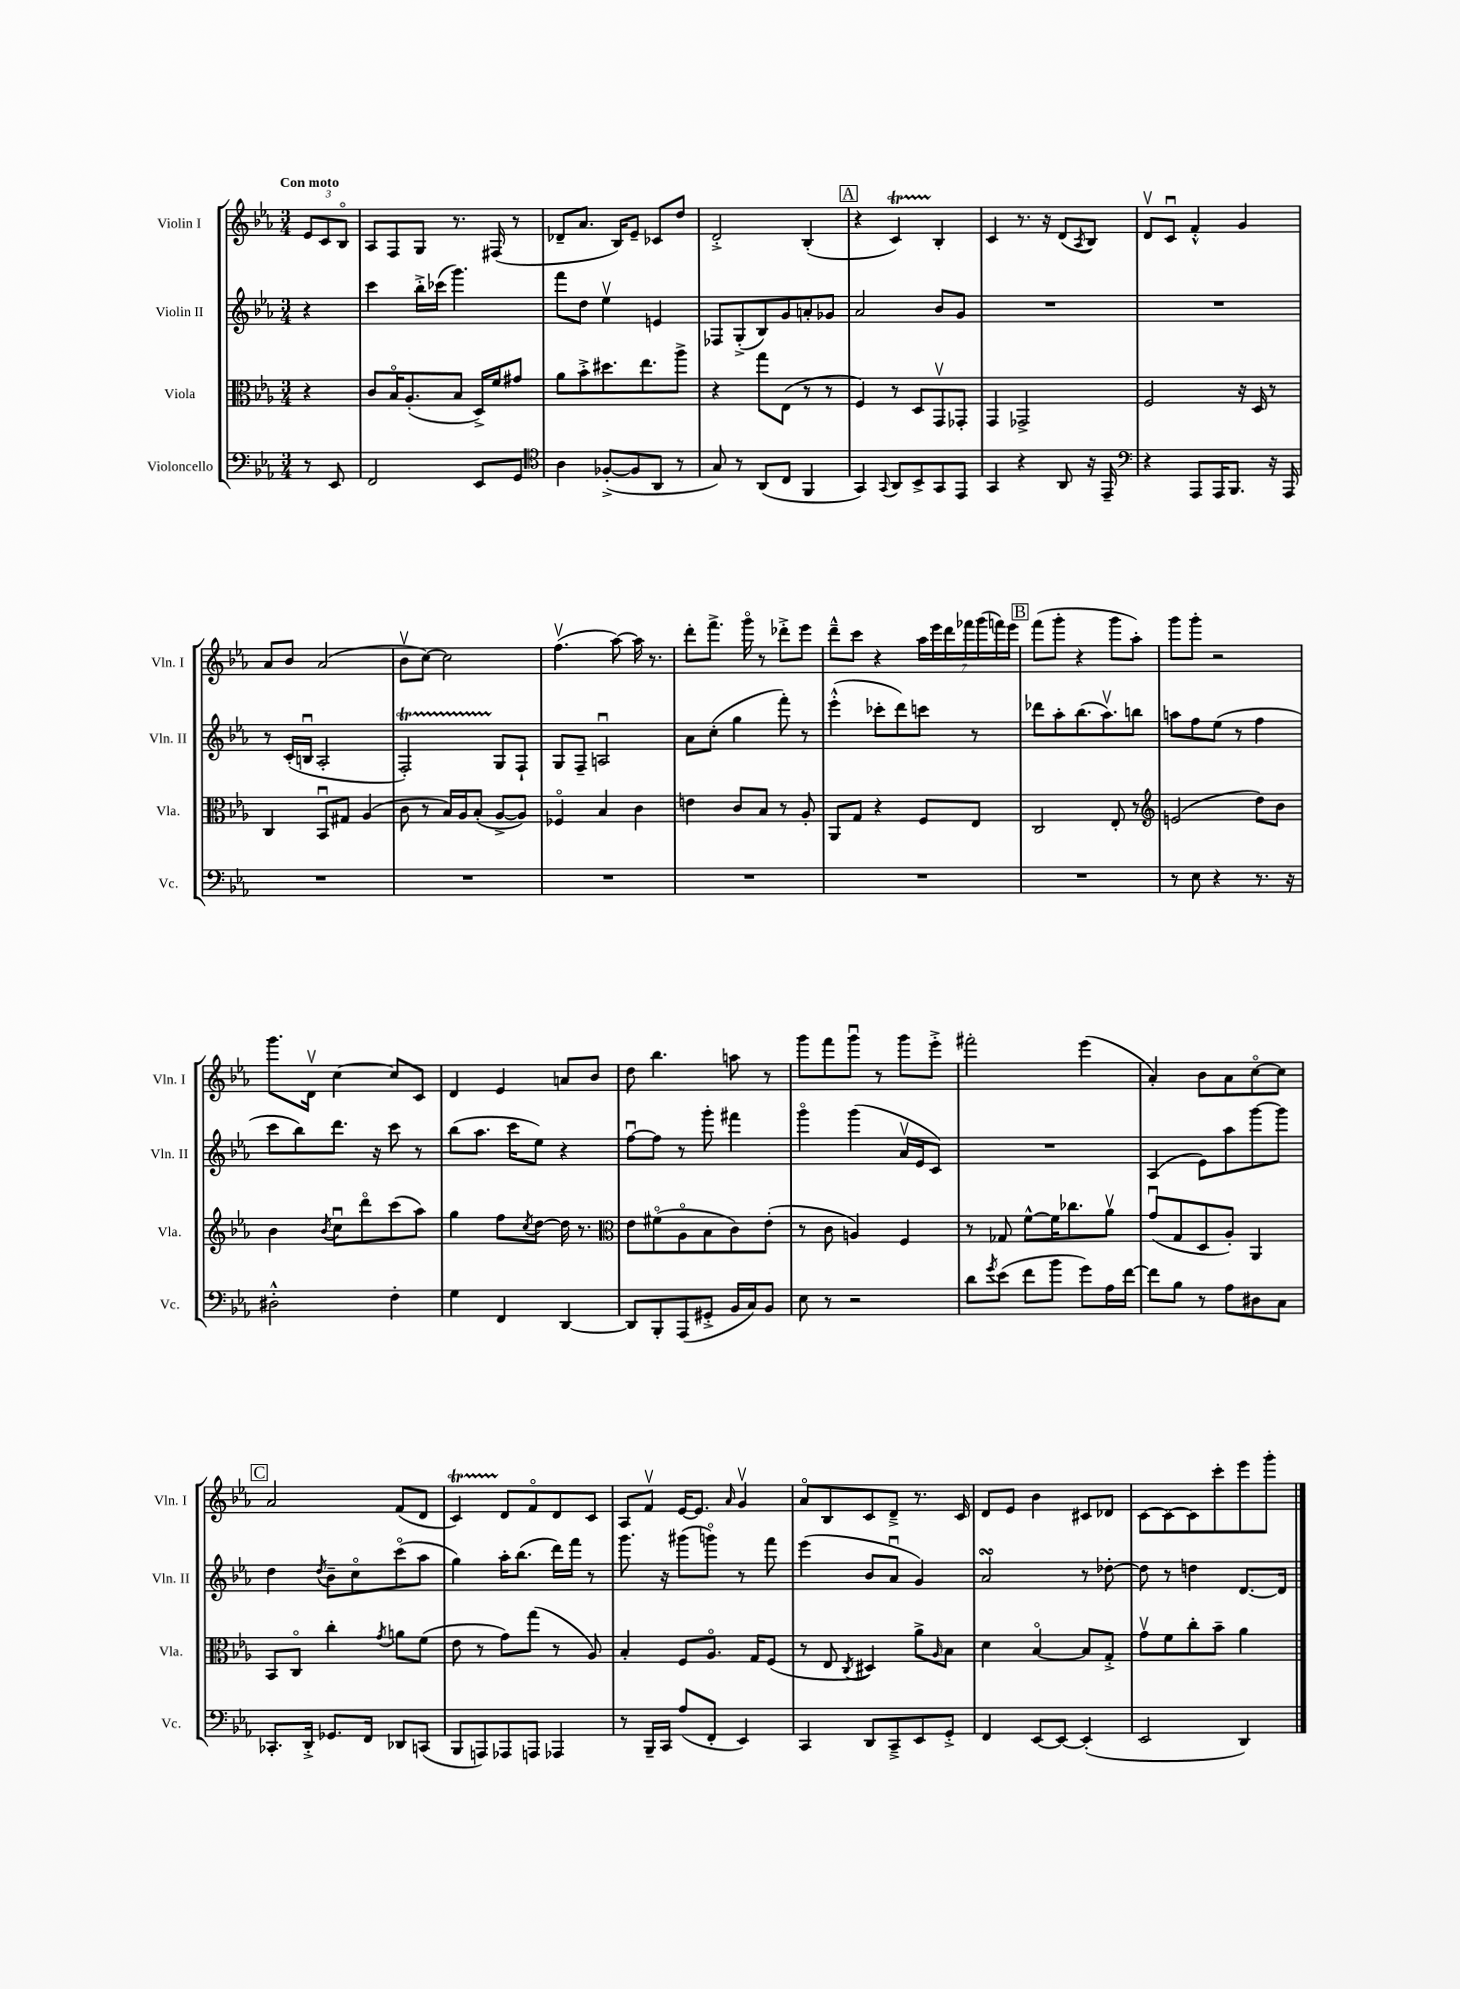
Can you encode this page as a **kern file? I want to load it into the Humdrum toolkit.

**kern	**kern	**kern	**kern
*staff4	*staff3	*staff2	*staff1
*clefF4	*clefC3	*clefG2	*clefG2
*k[b-e-a-]	*k[b-e-a-]	*k[b-e-a-]	*k[b-e-a-]
*M3/4	*M3/4	*M3/4	*M3/4
8r	4r	4r	12e-
.	.	.	12c
8EE-	.	.	.
.	.	.	12B-o
=	=	=	=
2FF	8c	4ccc	8A-
.	16B-o	.	8F
.	(8.A-'	.	.
.	.	16bb-'^	8G
.	.	(16ccc-	.
.	8B-	4.ggg)	8.r
8EE-	16D^)	.	.
.	16f	.	(16F#
8GG	8g#	.	8r
=	=	=	=
*clefC4	*	*	*
4A-	8a-	8fff	8d-~
.	8b-'^	8dd	8.a-
([8F-'^	8.dd#	4ee-v	.
.	.	.	16B-)
8F-]	.	.	8e-~
.	8.ee-	.	.
8AA-	.	4e	8c-
8r	8aa-^	.	8dd
=	=	=	=
8G)	4r	8F-	2d'^
8r	.	(8G'^	.
(8AA-	8gg	8B-)	.
8C	(8E-	8g	.
4FF	8r	8a'	(4B-'
.	8r	8g-	.
=	=	=	=
4GG)	4F)	2a-	4r
8qqGG	.	.	.
8AA-	8r	.	4c)
8BB-^	8D	.	.
8GG	8GGv	8b-	4B-'
8EE-	8GG-'	8g	.
=	=	=	=
4GG	4GG	2.r	4c
4r	2GG-^	.	8.r
.	.	.	16r
8AA-	.	.	(8d
.	.	.	8qA-
16r	.	.	8B-)
16EE-~	.	.	.
=	=	=	=
*clefF4	*	*	*
4r	2F	2.r	8dv
.	.	.	8cu
8AAA-	.	.	4f'^^
16AAA-	.	.	.
8.BBB-	.	.	.
.	16r	.	4g
.	16D	.	.
16r	8r	.	.
16AAA-	.	.	.
=	=	=	=
2.r	4C	8r	8a-
.	.	(16c'	8b-
.	.	16Bu	.
.	8BB-u	2A-'	(2a-
.	8G#	.	.
.	(4A-	.	.
=	=	=	=
2.r	8c	2F')	8b-v
.	8r	.	[8cc)
.	16B-)	.	2cc]
.	16A-	.	.
.	(8B-'	.	.
.	[8A-^	8G	.
.	8A-])	8F`	.
=	=	=	=
2.r	4F-o	8G	(4.ffv
.	.	8F~	.
.	4B-	2Au	.
.	.	.	[8aa-)
.	4c	.	16aa-]
.	.	.	8.r
=	=	=	=
2.r	4e	8a-	8ddd'
.	.	(8cc'	8.fff^
.	8c	4gg	.
.	.	.	16gggo
.	8B-	.	8r
.	8r	8fff')	8ddd-'^
.	8A-'	8r	8eee-
=	=	=	=
2.r	8AA-	(4eee-'^^	8ddd~^^
.	8G	.	8ccc
.	4r	8ccc-'	4r
.	.	8ddd)	.
.	8F	8ccc	28aa-
.	.	.	28eee-
.	.	.	28ddd
.	.	.	28fff-
.	8E-	8r	.
.	.	.	(28ggg
.	.	.	28fff)
.	.	.	28eee-
=	=	=	=
2.r	2C	8ddd-	(8fff
.	.	8aa-'	8ggg'
.	.	(8.bb-	4r
.	.	8.aa-v)	.
.	8E-'	.	8ggg
.	8r	8bb	8aa-')
=	=	=	=
*	*clefG2	*	*
8r	(2e	8aa	8ggg
8E-	.	8ff	8ggg'
4r	.	(8ee-	2r
.	.	8r	.
8.r	8dd)	4ff	.
.	8b-	.	.
16r	.	.	.
=	=	=	=
2D#'^^	4b-	8ccc	8.ggg
.	.	8bb-)	.
.	.	.	16dv
.	8qb-	.	.
.	8ccu	8.ddd	[4cc
.	8dddo	.	.
.	.	16r	.
4F'	(8ccc	8ccc	8cc]
.	8aa-)	8r	8c
=	=	=	=
4G	4gg	(8bb-	4d
.	.	8.aa-	.
4FF	8ff	.	4e-
.	.	16ccc	.
.	8qcc	.	.
.	[8dd	8ee-)	.
[4DD	16dd]	4r	8a
.	8.r	.	.
.	.	.	8b-
=	=	=	=
*	*clefC3	*	*
8DD]	8e-	[8ffu	8dd
8BBB-'	(8f#o	8ff]	4.bb-
(8AAA-	8A-o	8r	.
8GG#'^	8B-	8ggg'	.
16BB-	8c)	4fff#	8aa
16C)	.	.	.
8BB-	(8e-'	.	8r
=	=	=	=
8E-	8r	4gggo	8ggg
8r	8c	.	8fff
2r	4A)	(4ggg	8gggu
.	.	.	8r
.	4F	16a-v	8ggg
.	.	16e-	.
.	.	8c)	8eee-'^
=	=	=	=
8d	8r	2.r	2fff#'
8qg	.	.	.
(8e-	8G-	.	.
8f	[8f^^	.	.
8b-	16f]	.	.
.	8.cc-	.	.
8g)	.	.	(4eee-
16A-	8a-v	.	.
[16f	.	.	.
=	=	=	=
8f]	(8gu	(4A-	4a-')
8B-	8G	.	.
8r	8D	8e-)	8b-
8A-	8A-')	8aa-	8a-
8D#	4AA-	[8ggg	[8cco
8C	.	8ggg]	8cc]
=	=	=	=
8.CC-'	8BB-	4dd	2a-
.	8Co	.	.
16DD'^	.	.	.
.	.	8qdd	.
8.GG-	4cc'	8b-~	.
.	.	8cco	.
16FF	.	.	.
.	8qg	.	.
8DD-	8a	(8ccco	(8f
(8CC	(8f	8aa-	8d
=	=	=	=
8BBB-	8e-	4gg)	4c)
8AAA)	8r	.	.
8AAA-	8g)	16aa-'	8d
.	.	(8.bb-	.
8AAA	(8gg	.	8fo
4AAA-	8r	16ddd)	8d
.	.	16fff	.
.	8A-)	8r	8c
=	=	=	=
8r	4B-'	8.ggg	8A-
16BBB-~	.	.	8fv
16CC	.	16r	.
(8A-	8F	(8ggg#	[16e-
.	.	.	8.e-]
8FF'	8.A-o	8gggo)	.
.	.	.	16qqa-
4EE-)	.	8r	4gv
.	16G	.	.
.	(8F	8fff	.
=	=	=	=
4CC	8r	(4eee-	8a-o
.	8E-	.	8B-
.	8qC	.	.
8DD	4D#)	8b-	8c
8CC~^	.	8a-u	8d~^
8EE-	8a-^	4g)	8.r
.	16qqA-	.	.
8GG'^	8B-	.	.
.	.	.	16c
=	=	=	=
4FF	4d	2a-	8d
.	.	.	8e-
[8EE-	[4B-o	.	4b-
8EE-_	.	.	.
(4EE-']	8B-]	8r	8c#
.	8G'^	[8dd-'	8d-
=	=	=	=
2EE-	8gv	8dd-]	[8c
.	8f	8r	8c_
.	8cc'	4dd	8c]
.	8b-~	.	8ccc'
4DD)	4a-	[8.d	8eee-
.	.	.	8ggg'
.	.	16d]	.
==	==	==	==
*-	*-	*-	*-
